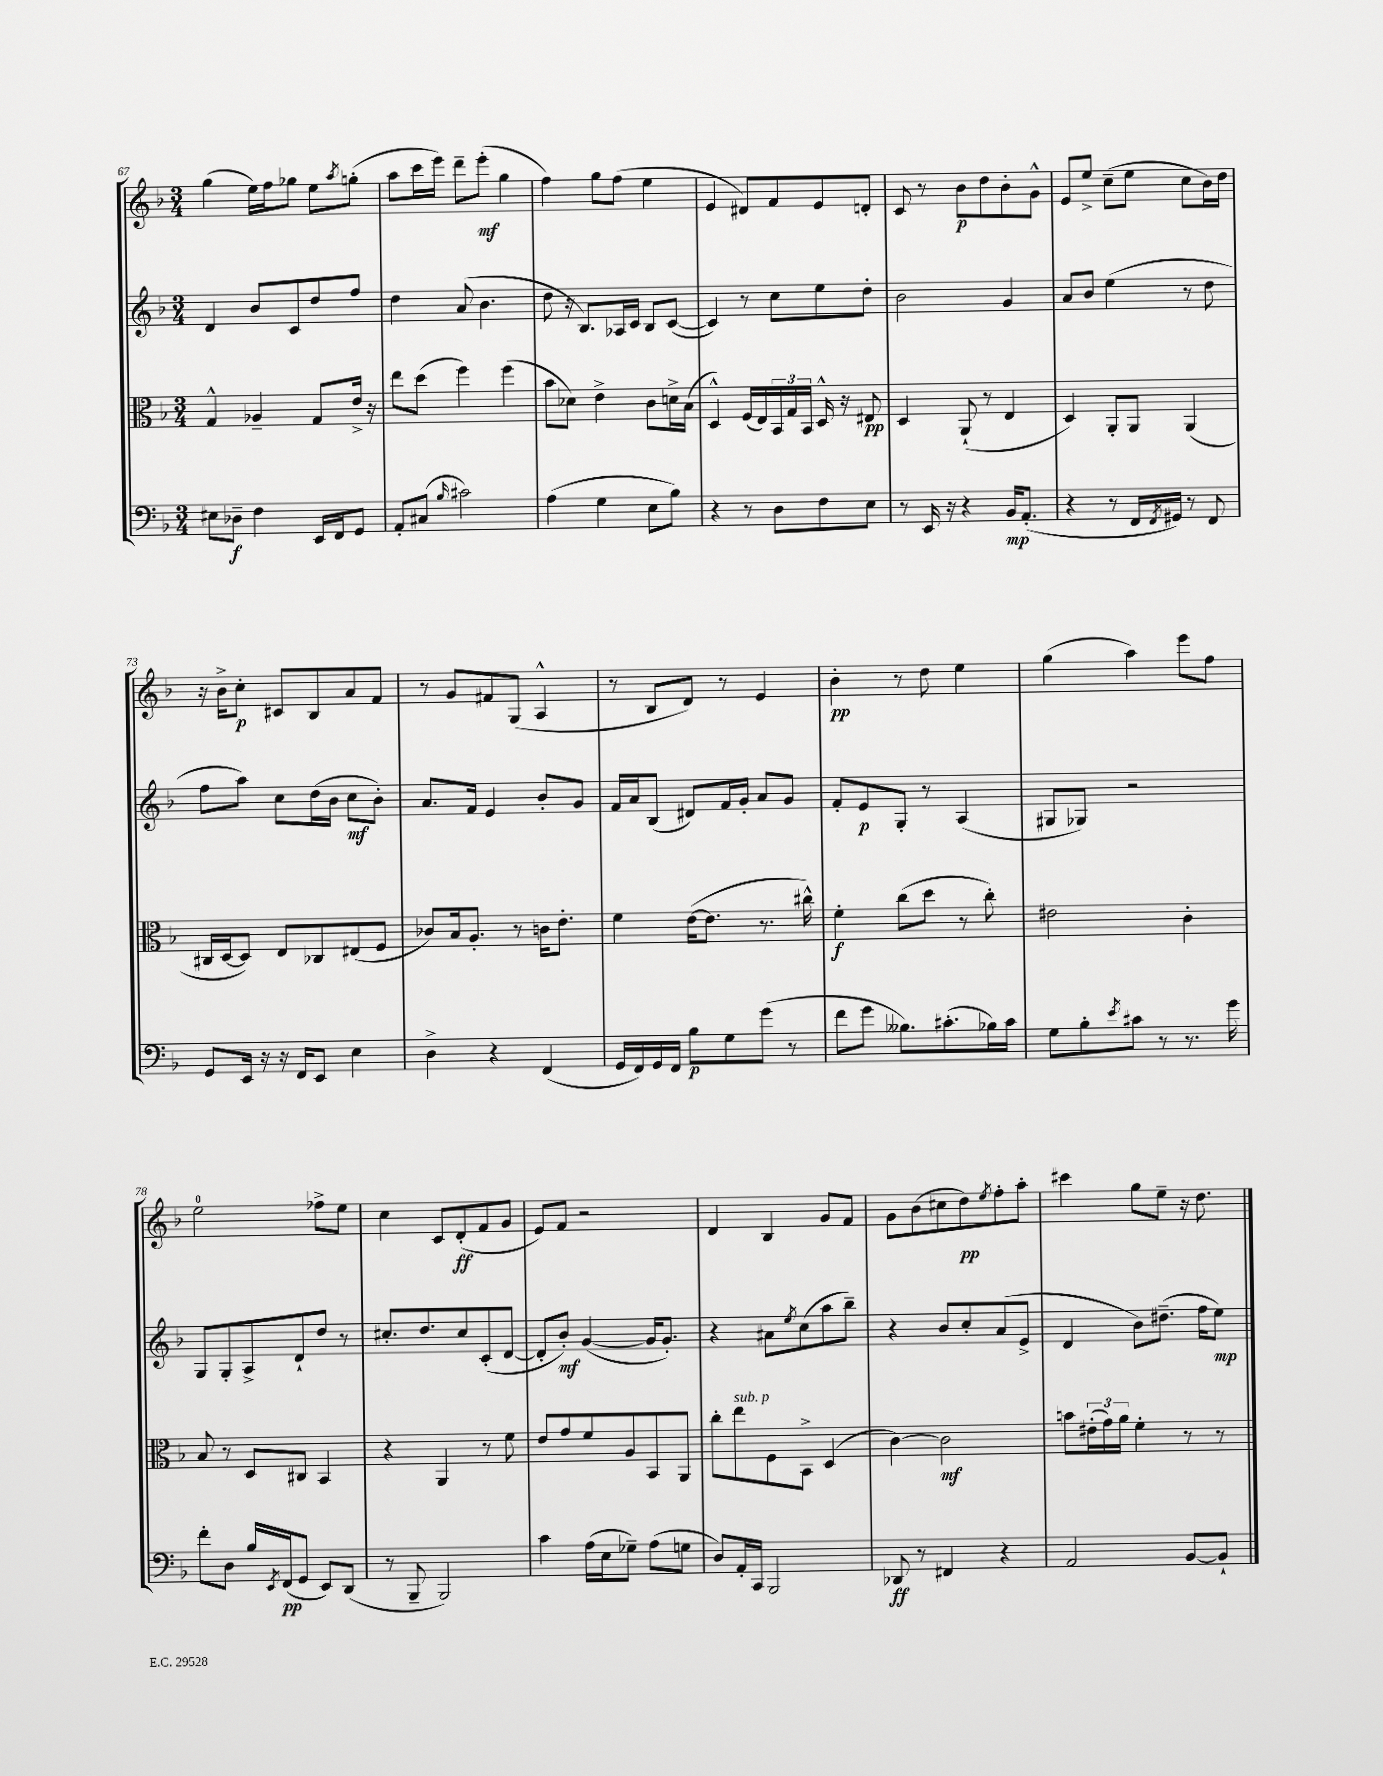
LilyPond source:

<<
\new StaffGroup <<
\new Staff = "s0" {
    \clef treble \key f \major \numericTimeSignature \time 3/4
    g''4( e''16) f''16 ges''8 e''8 \acciaccatura { a''8 } g''8-.( |
    a''8 c'''16 e'''16) d'''8-- e'''8-.\mf( g''4 |
    f''4) g''8 f''8( e''4 |
    e'4 dis'8) f'8 e'8 d'8-. |
    c'8 r8 bes'8\p d''8 bes'8-. g'8-^ |
    e'8 e''8-> c''8--( e''8 c''8 bes'16) d''16 |
    r16 bes'16-> c''8-.\p cis'8 bes8 a'8 f'8 |
    r8 g'8 fis'8 g8( a4-^ |
    r8 bes8 d'8) r8 e'4 |
    bes'4-.\pp r8 d''8 e''4 |
    g''4( a''4) e'''8 f''8 |
    e''2-0 fes''8-> e''8 |
    c''4 c'8 d'8-.\ff( f'8 g'8 |
    e'8) f'8 r2 |
    d'4 bes4 g'8 f'8 |
    g'8 bes'8( cis''8 d''8\pp) \acciaccatura { e''8 } f''8-. a''8-. |
    cis'''4 g''8 e''8-- r16 d''8. \bar "|." |
}
\new Staff = "s1" {
    \clef treble \key f \major \numericTimeSignature \time 3/4
    d'4 bes'8 c'8 d''8 f''8 |
    d''4 a'8( bes'4. |
    d''8 r16 bes8.) aes16 c'16 bes8 c'8~( |
    c'4) r8 c''8 e''8 d''8-. |
    bes'2 g'4 |
    a'8 bes'8 e''4( r8 d''8 |
    f''8 a''8) c''8 d''16( bes'16 c''8\mf bes'8-.) |
    a'8. f'16 e'4 bes'8-. g'8 |
    f'16 a'16 bes8( dis'8) f'16 g'16-. a'8 g'8 |
    f'8-. e'8\p g8-. r8 a4( |
    gis8 ges8) r2 |
    g8 g8-. a8-> d'8-! d''8 r8 |
    cis''8.-. d''8. cis''8 c'8-.( d'8~ |
    d'8-. bes'8-.\mf) g'4~( g'16 g'8.-.) |
    r4 ais'8 \acciaccatura { e''8 } c''8( a''8 bes''8--) |
    r4 bes'8 c''8-. a'8( e'8-> |
    d'4 bes'8) dis''8.--( f''16 e''8\mp) \bar "|." |
}
\new Staff = "s2" {
    \clef alto \key f \major \numericTimeSignature \time 3/4
    g4-^ aes4-- g8 e'16-> r16 |
    e''8 d''8( f''4) f''4( |
    bes'8 des'8) e'4-> c'8 d'16-> bes16( |
    d4-^) f16( e16) \tuplet 3/2 { bes,16 g16 bes,16 } d16-^ r16 eis8\pp |
    d4 a,8-!( r8 e4 |
    d4) a,8-. a,8 a,4( |
    cis16 d16~ d8) e8 ces8 eis8( f8 |
    ces'8) bes16 a8.-. r8 c'16 e'8.-. |
    f'4 e'16~( e'8. r8. cis''16-^) |
    f'4-.\f c''8( d''8 r8 c''8-.) |
    eis'2 c'4-. |
    bes8 r8 d8 cis8 bes,4 |
    r4 a,4 r8 f'8 |
    e'8 g'8 f'8 a8 bes,8 a,8 |
    c''8-. e''8^\markup { \italic "sub. p" } f8 bes,8-> d4( |
    c'4~) c'2\mf |
    b'8 \tuplet 3/2 { eis'16-.( g'16) a'16 } f'4-. r8 r8 \bar "|." |
}
\new Staff = "s3" {
    \clef bass \key f \major \numericTimeSignature \time 3/4
    eis8 des8--\f f4 e,16 f,16 g,8 |
    a,8-. cis8( \grace { bes16 } cis'2) |
    a4( g4 e8 bes8) |
    r4 r8 d8 f8 e8 |
    r8 e,16 r16 r4 bes,16\mp a,8.-.( |
    r4 r8 f,16 \acciaccatura { f,8 } gis,16) r8 f,8 |
    g,8 e,16 r16 r16 f,16 e,8 e4 |
    d4-> r4 f,4( |
    g,16 f,16) g,16 f,16 bes8\p g8 g'8( r8 |
    f'8 g'8 beses8.) cis'8.-.( bes16) cis'16 |
    g8 bes8-. \acciaccatura { e'8 } cis'8 r8 r8. g'16 |
    f'8-. d8 bes16 \acciaccatura { e,8 } f,16\pp( g,8 e,8) d,8( |
    r8 bes,,8-- bes,,2) |
    c'4 a16( e16 ges8--) a8( g8 |
    d8) a,16-. c,16 bes,,2 |
    des,8\ff r8 fis,4 r4 |
    a,2 bes,8~ bes,8-! \bar "|." |
}
>>
>>
\layout { \context { \Score currentBarNumber = #67 } }
